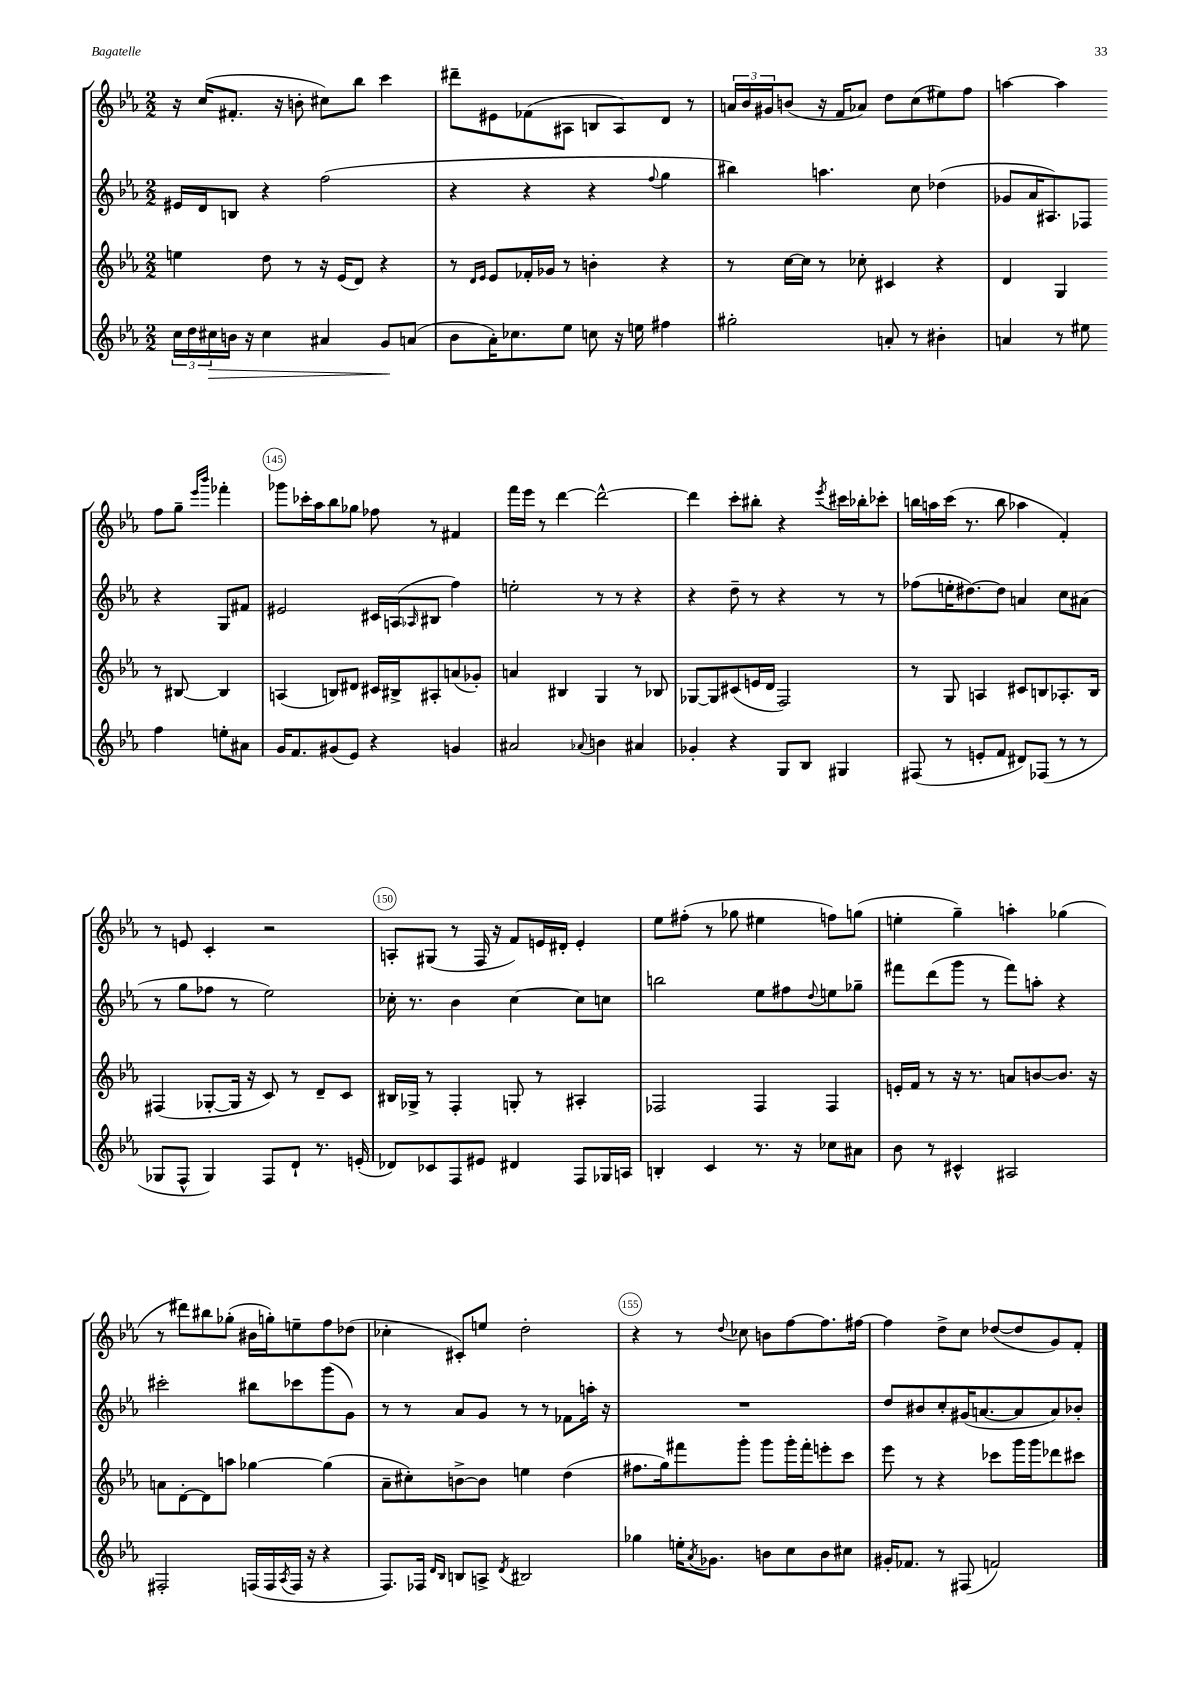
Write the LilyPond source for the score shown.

<<
\new StaffGroup <<
\new Staff = "s0" {
    \clef treble \key ees \major \numericTimeSignature \time 2/2
    r16 c''16( fis'8.-. r16 b'8-. cis''8) bes''8 c'''4 |
    dis'''8-- eis'8 fes'8( ais8 b8 ais8) d'8 r8 |
    \tuplet 3/2 { a'16 bes'16 gis'16 } b'8( r16 f'16 aes'8) d''8 c''8( eis''8) f''8 |
    a''4~ a''4 f''8 g''8-- \grace { ees'''16 bes'''16 } fes'''4-. |
    ges'''8 ces'''16-. aes''16 bes''8 ges''8 fes''8 r8 fis'4 |
    f'''16 ees'''16 r8 d'''4~ d'''2~-^ |
    d'''4 c'''8-. bis''8-. r4 \acciaccatura { ees'''8 } cis'''16 bes''16-. ces'''8-. |
    b''16 a''16 c'''16( r8. b''8 aes''4 f'4-.) |
    r8 e'8 c'4-. r2 |
    a8-. gis8( r8 f16 r16 f'8) e'16 dis'16-. e'4-. |
    ees''8 fis''8-.( r8 ges''8 eis''4 f''8) g''8( |
    e''4-. g''4--) a''4-. ges''4( |
    r8 dis'''8) bis''8 ges''8-.( bis'16 g''16-.) e''8-- f''8 des''8( |
    ces''4-. cis'8-.) e''8 d''2-. |
    r4 r8 \appoggiatura { d''8 } ces''8 b'8 f''8~ f''8. fis''16~ |
    fis''4 d''8-> c''8 des''8~( des''8 g'8) f'8-. \bar "|." |
}
\new Staff = "s1" {
    \clef treble \key ees \major \numericTimeSignature \time 2/2
    eis'16 d'16 b8 r4 f''2( |
    r4 r4 r4 \appoggiatura { f''8 } g''4 |
    bis''4) a''4. c''8 des''4( |
    ges'8 aes'16 ais8.) fes8 r4 g8 fis'8 |
    eis'2 cis'16 a16( \grace { aes16 } bis8 f''4) |
    e''2-. r8 r8 r4 |
    r4 d''8-- r8 r4 r8 r8 |
    fes''8( e''16-. dis''8.~) dis''8 a'4 c''8 ais'8( |
    r8 g''8 fes''8 r8 ees''2) |
    ces''16-. r8. bes'4 ces''4~ ces''8 c''8 |
    b''2 ees''8 fis''8 \appoggiatura { d''8 } e''8 ges''8-- |
    fis'''8 d'''8( g'''8 r8 fis'''8) a''8-. r4 |
    cis'''2-. bis''8 ces'''8 g'''8( g'8) |
    r8 r8 aes'8 g'8 r8 r8 fes'8 a''16-. r16 |
    R1 |
    d''8 bis'8 c''8-. gis'16( a'8.~ a'8 a'8) bes'8-. \bar "|." |
}
\new Staff = "s2" {
    \clef treble \key ees \major \numericTimeSignature \time 2/2
    e''4 d''8 r8 r16 ees'16( d'8) r4 |
    r8 \grace { d'16 ees'16 } ees'8 fes'16-. ges'16 r8 b'4-. r4 |
    r8 c''16~ c''16 r8 ces''8-. cis'4 r4 |
    d'4 g4 r8 bis8~ bis4 |
    a4( b8) dis'8 cis'16 bis16-> ais8-. a'8( ges'8-.) |
    a'4 bis4 g4 r8 bes8 |
    ges8~ ges8 cis'8( e'16 d'16 f2) |
    r8 g8 a4 cis'8 b8 aes8.-. b16 |
    fis4( ges8~-. ges16 r16 c'8) r8 d'8-- c'8 |
    bis16 ges16-> r8 f4-. g8-. r8 ais4-. |
    fes2 fes4 fes4 |
    e'16-. f'16 r8 r16 r8. a'8 b'8~ b'8. r16 |
    a'8 d'8~-. d'8 a''8 ges''4~ ges''4( |
    aes'8-- cis''8-.) b'8~-> b'8 e''4 d''4( |
    fis''8. g''16) fis'''8 g'''8-. g'''8 g'''16-. fis'''16-. e'''8-. c'''8 |
    ees'''8 r8 r4 ces'''8 g'''16 g'''16 des'''8 cis'''8 \bar "|." |
}
\new Staff = "s3" {
    \clef treble \key ees \major \numericTimeSignature \time 2/2
    \tuplet 3/2 { c''16 d''16 cis''16\> } b'16 r16 cis''4 ais'4 g'8\! a'8( |
    bes'8 aes'16-.) ces''8. ees''8 c''8 r16 e''16 fis''4 |
    gis''2-. a'8-. r8 bis'4-. |
    a'4 r8 eis''8 f''4 e''8-. ais'8 |
    g'16 f'8. gis'8( ees'8) r4 g'4 |
    ais'2 \appoggiatura { aes'8 } b'4 ais'4 |
    ges'4-. r4 g8 bes8 gis4 |
    fis8( r8 e'8-. f'8 dis'8) fes8( r8 r8 |
    ges8 f8-^ ges4) f8 d'8-! r8. e'16-.( |
    des'8) ces'8 f8 eis'8 dis'4 f8 ges16 a16 |
    b4-. c'4 r8. r16 ces''8 ais'8 |
    bes'8 r8 cis'4-^ ais2 |
    fis2-. f16( f16 \acciaccatura { aes8 } f16 r16 r4 |
    f8.) fes16 \grace { d'16 bes16 } b8 a8-> \acciaccatura { d'8 } bis2 |
    ges''4 e''16-. \acciaccatura { aes'8 } ges'8. b'8 c''8 b'8 cis''8 |
    gis'16-. fes'8. r8 fis8( f'2) \bar "|." |
}
>>
>>
\layout { \context { \Score currentBarNumber = #141 \override BarNumber.break-visibility = ##(#f #t #t) barNumberVisibility = #(every-nth-bar-number-visible 5) \override BarNumber.stencil = #(make-stencil-circler 0.1 0.3 ly:text-interface::print) } }
